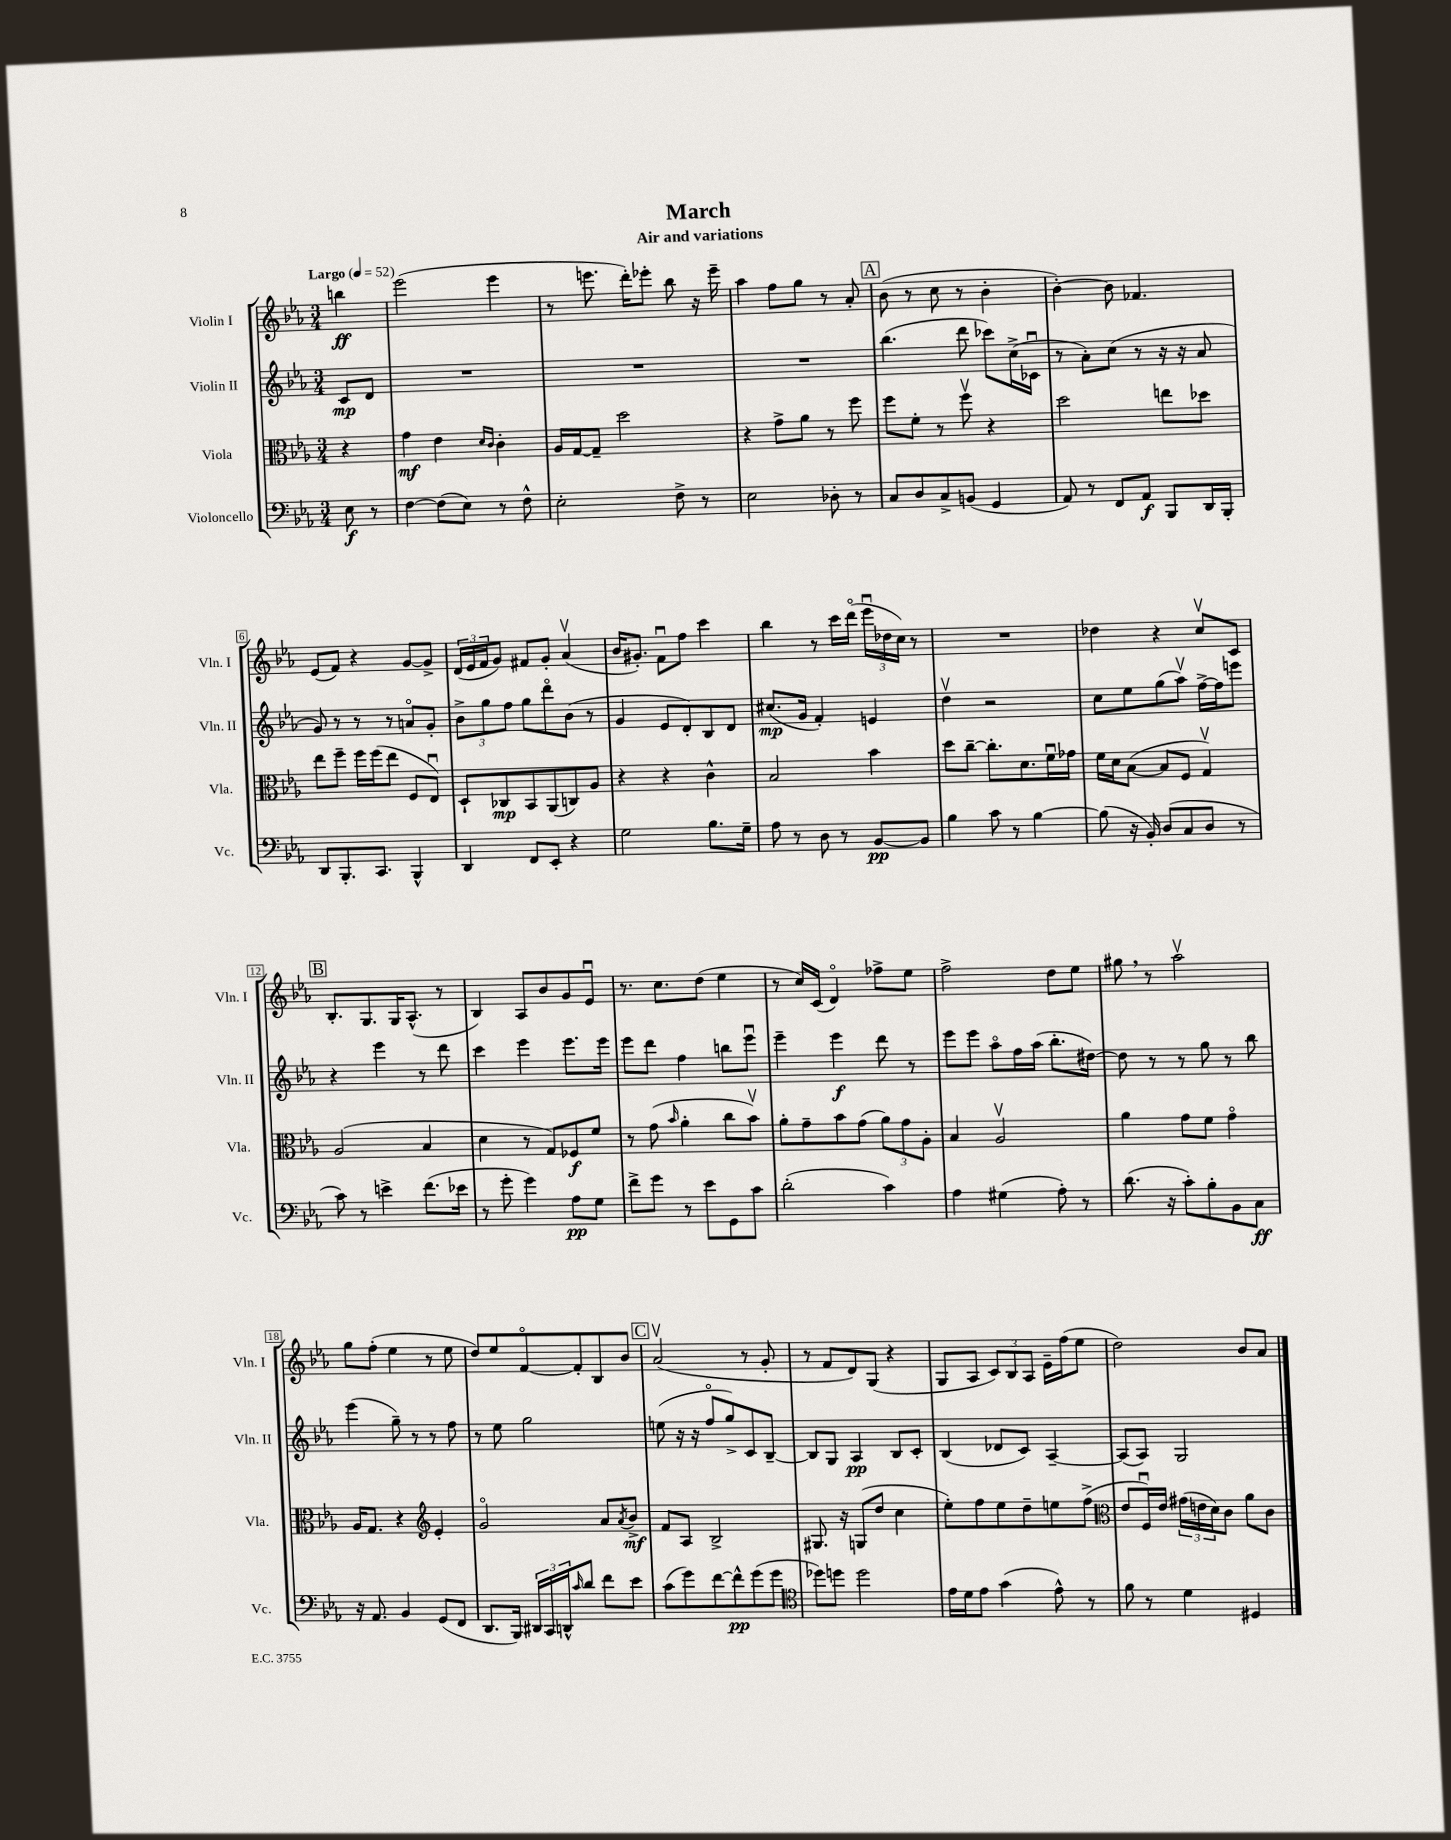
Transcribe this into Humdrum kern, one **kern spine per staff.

**kern	**dynam	**kern	**dynam	**kern	**dynam	**kern	**dynam
*part4	*part4	*part3	*part3	*part2	*part2	*part1	*part1
*staff4	*staff4	*staff3	*staff3	*staff2	*staff2	*staff1	*staff1
*I"Violoncello	*	*I"Viola	*	*I"Violin II	*	*I"Violin I	*
*I'Vc.	*	*I'Vla.	*	*I'Vln. II	*	*I'Vln. I	*
*clefF4	*	*clefC3	*	*clefG2	*	*clefG2	*
*k[b-e-a-]	*	*k[b-e-a-]	*	*k[b-e-a-]	*	*k[b-e-a-]	*
*M3/4	*	*M3/4	*	*M3/4	*	*M3/4	*
*MM52	*	*MM52	*	*MM52	*	*MM52	*
=	=	=	=	=	=	=	=
!	!	!	!	!	!	!LO:TX:a:B:t=Largo	!
8E-\	f	4r	.	8c/L	mp	4bbn\	ff
8r	.	.	.	8d/J	.	.	.
=1	=1	=1	=1	=1	=1	=1	=1
[4F\	.	4g\	mf	2.r	.	(2eee-\	.
(8F\L]	.	4e-\	.	.	.	.	.
8E-\J)	.	.	.	.	.	.	.
.	.	16qqd/LL	.	.	.	.	.
.	.	16qqc/JJ	.	.	.	.	.
8r	.	4c'\	.	.	.	4eee-\	.
8F^^\	.	.	.	.	.	.	.
=2	=2	=2	=2	=2	=2	=2	=2
2E-'\	.	16A-/LL	.	2.r	.	8r	.
.	.	[16G/J	.	.	.	.	.
.	.	8G~/J]	.	.	.	8.eeen\	.
.	.	2dd\	.	.	.	.	.
.	.	.	.	.	.	16ddd'\KL)	.
.	.	.	.	.	.	8eee-X'\J	.
8F^\	.	.	.	.	.	8bb-\	.
8r	.	.	.	.	.	16r	.
.	.	.	.	.	.	16eee-~\	.
=3	=3	=3	=3	=3	=3	=3	=3
2E-\	.	4r	.	2.r	.	4aa-\	.
.	.	8g^\L	.	.	.	8ff\L	.
.	.	8a-\J	.	.	.	8gg\J	.
8D-X'\	.	8r	.	.	.	8r	.
8r	.	8ff\	.	.	.	8a-'/	.
!!LO:REH:place=s1:t=A
=4	=4	=4	=4	=4	=4	=4	=4
8C/L	.	8ff\L	.	(4.bb-\	.	(8b-\	.
8D/	.	8f'\J	.	.	.	8r	.
8C^/	.	8r	.	.	.	8cc\	.
(8BBn/J	.	8ffv\	.	8ddd\	.	8r	.
4GG/	.	4r	.	8ccc-X\L)	.	4b-'\	.
.	.	.	.	(16cc^\L	.	.	.
.	.	.	.	16c-Xu\JJ	.	.	.
=5	=5	=5	=5	=5	=5	=5	=5
8AA-/)	.	2dd\	.	8r	.	[4b-'\)	.
8r	.	.	.	8a-'\L)	.	.	.
8FF/L	.	.	.	(8cc\J	.	8b-\]	.
8AA-/J	f	.	.	8r	.	4.f-X/	.
8BBB-/L	.	8een\L	.	16r	.	.	.
.	.	.	.	16r	.	.	.
16DD/L	.	8dd-X\J	.	8a-/	.	.	.
16BBB-'/JJ	.	.	.	.	.	.	.
!!LO:LB:g=z
=6	=6	=6	=6	=6	=6	=6	=6
8DD/L	.	8ee-\L	.	8g/)	.	(8e-/L	.
8.BBB-'/	.	8ff~\J	.	8r	.	8f/J)	.
.	.	16ff\LL	.	8r	.	4r	.
8.CC/J	.	(16ff\J	.	.	.	.	.
.	.	8ee-\J	.	8r	.	.	.
4BBB-^^/	.	8F/L	.	8an/L	.	[8g/L	.
.	.	8E-u/J)	.	8g'/J	.	8g^/J]	.
=7	=7	=7	=7	=7	=7	=7	=7
4DD/	.	8D`/L	.	12b-^\L	.	(24d/LL	.
.	.	.	.	.	.	24e-/	.
.	.	.	.	12gg\	.	24f/J	.
.	.	8C-X/	mp	.	.	8g/J)	.
.	.	.	.	12ff\J	.	.	.
8FF/L	.	8BB-/	.	8gg\L	.	8f#X/L	.
8EE-'/J	.	(8AA-/	.	8ddd\	.	8g'/J	.
4r	.	8Cn/)	.	(8b-\J	.	(4a-v/	.
.	.	8A-/J	.	8r	.	.	.
=8	=8	=8	=8	=8	=8	=8	=8
2G\	.	4r	.	4g/	.	16b-/KL	.
.	.	.	.	.	.	8.g#X'/J)	.
.	.	4r	.	8e-/L	.	8fu\L	.
.	.	.	.	8d'/)	.	8ff\J	.
8.B-\L	.	4c^^\	.	8B-/	.	4ccc\	.
.	.	.	.	8d/J	.	.	.
16G~\Jk	.	.	.	.	.	.	.
=9	=9	=9	=9	=9	=9	=9	=9
8A-\	.	2B-/	.	(8.cc#X/L	mp	4bb-\	.
8r	.	.	.	.	.	.	.
.	.	.	.	16g/Jk	.	.	.
8D\	.	.	.	4f'/)	.	8r	.
8r	.	.	.	.	.	16ccc\LL	.
.	.	.	.	.	.	(16ddd\JJ	.
[8BB-/L	pp	4b-\	.	4en/	.	24eee-u\LL	.
.	.	.	.	.	.	24dd-X\	.
.	.	.	.	.	.	24cc\JJ)	.
8BB-/J]	.	.	.	.	.	8r	.
=10	=10	=10	=10	=10	=10	=10	=10
4B-\	.	8dd\L	.	4ddv\	.	2.r	.
.	.	[8cc~\J	.	.	.	.	.
8c\	.	8.cc'\L]	.	2r	.	.	.
8r	.	.	.	.	.	.	.
.	.	8.d\	.	.	.	.	.
[4B-\	.	.	.	.	.	.	.
.	.	16fu\L	.	.	.	.	.
.	.	16g-X\JJ	.	.	.	.	.
=11	=11	=11	=11	=11	=11	=11	=11
(8B-\]	.	16f\LL	.	8cc\L	.	4dd-X\	.
.	.	16d\J	.	.	.	.	.
16r	.	([8B-\J	.	8ee-\	.	.	.
16BB-'/)	.	.	.	.	.	.	.
(8D/L	.	8B-/L]	.	(8gg\	.	4r	.
8C/	.	8F/J	.	8aa-v\J)	.	.	.
8D/J	.	4Gv/)	.	[16ff^\LL	.	8ccv/L	.
.	.	.	.	16ff\J]	.	.	.
8r	.	.	.	8eeen\J	.	8c/J	.
!!LO:LB:g=z
!!LO:REH:place=s1:t=B
=12	=12	=12	=12	=12	=12	=12	=12
8c\)	.	(2A-/	.	4r	.	8.B-'/L	.
8r	.	.	.	.	.	.	.
.	.	.	.	.	.	8.G/	.
4en^\	.	.	.	4eee-\	.	.	.
.	.	.	.	.	.	16G/K	.
.	.	.	.	.	.	(8.A-^^/J	.
(8.f\L	.	4B-/	.	8r	.	.	.
.	.	.	.	8ddd\	.	8r	.
16e-X\Jk	.	.	.	.	.	.	.
=13	=13	=13	=13	=13	=13	=13	=13
8r	.	4d\	.	4ccc\	.	4B-/)	.
8g'\	.	.	.	.	.	.	.
4g\)	.	8r	.	4eee-\	.	8A-/L	.
.	.	8G/L)	.	.	.	8b-/	.
8A-\L	pp	8F-X/	f	8.eee-\L	.	8g/	.
8G\J	.	8f/J	.	.	.	8e-u/J	.
.	.	.	.	16eee-\Jk	.	.	.
=14	=14	=14	=14	=14	=14	=14	=14
8f^\L	.	8r	.	8eee-\L	.	8.r	.
8g\J	.	(8g\	.	8ddd\J	.	.	.
.	.	.	.	.	.	8.cc\L	.
.	.	16qqb-/	.	.	.	.	.
8r	.	4a-'\	.	4ff\	.	.	.
8e-\L	.	.	.	.	.	(8dd\J	.
8GG\	.	8cc\L	.	8bbn\L	.	4ee-\	.
8c\J	.	8b-v\J)	.	8eee-u\J	.	.	.
=15	=15	=15	=15	=15	=15	=15	=15
(2d'\	.	8a-'\L	.	4eee-~\	.	8r	.
.	.	8g~\	.	.	.	16cc/LL)	.
.	.	.	.	.	.	(16c/JJ	.
.	.	8b-\	.	4eee-\	f	4d/)	.
.	.	(8g\J	.	.	.	.	.
4c\)	.	12a-\L)	.	8ddd\	.	8ff-X^\L	.
.	.	12g\	.	.	.	.	.
.	.	.	.	8r	.	8ee-\J	.
.	.	12A-'\J	.	.	.	.	.
=16	=16	=16	=16	=16	=16	=16	=16
4A-\	.	4B-/	.	8eee-\L	.	2ff^\	.
.	.	.	.	8eee-\J	.	.	.
(4G#X\	.	2A-v/	.	8aa-\L	.	.	.
.	.	.	.	16ff\L	.	.	.
.	.	.	.	(16aa-\JJ	.	.	.
8A-'\)	.	.	.	8.bb-'\L	.	8dd\L	.
8r	.	.	.	.	.	8ee-\J	.
.	.	.	.	[16dd#X\Jk)	.	.	.
=17	=17	=17	=17	=17	=17	=17	=17
(8.d\	.	4a-\	.	8dd#\]	.	8gg#X,\	.
.	.	.	.	8r	.	8r	.
16r	.	.	.	.	.	.	.
8c'\L)	.	8g\L	.	8r	.	2aa-v\	.
8B-'\	.	8f\J	.	8gg\	.	.	.
8BB-\	.	4g\	.	8r	.	.	.
8C\J	ff	.	.	8bb-\	.	.	.
!!LO:LB:g=z
=18	=18	=18	=18	=18	=18	=18	=18
16r	.	16A-/KL	.	(4eee-\	.	8gg\L	.
8.AA-/	.	8.G/J	.	.	.	.	.
.	.	.	.	.	.	(8ff'\J	.
4BB-/	.	4r	.	8gg~\)	.	4ee-\	.
.	.	.	.	8r	.	.	.
*	*	*clefG2	*	*	*	*	*
(8GG/L	.	4e-'/	.	8r	.	8r	.
8FF/J	.	.	.	8ff\	.	8ee-\	.
=19	=19	=19	=19	=19	=19	=19	=19
8.DD/L	.	2g/	.	8r	.	8dd/L)	.
.	.	.	.	8ee-\	.	8ee-/	.
16BBB-/Jk)	.	.	.	.	.	.	.
24DD#X/LL	.	.	.	2gg\	.	[8f/	.
24CC/	.	.	.	.	.	.	.
24DDn^^/J	.	.	.	.	.	.	.
16qqc/	.	.	.	.	.	.	.
8d/J	.	.	.	.	.	8f'/]	.
8f\L	.	8a-/L	.	.	.	8B-/	.
.	.	8qa-/	.	.	.	.	.
8e-\J	.	8b-^/J	mf	.	.	8b-/J	.
!!LO:REH:place=s1:t=C
=20	=20	=20	=20	=20	=20	=20	=20
(8c\L	.	8f/L	.	(8een\	.	(2a-v/	.
8g\)	.	8A-/J	.	16r	.	.	.
.	.	.	.	16r	.	.	.
[8f\	.	2B-^/	.	8ff/L	.	.	.
8f^^\]	pp	.	.	8gg^/)	.	.	.
(8g\	.	.	.	8c/	.	8r	.
8g\J	.	.	.	[8B-~/J	.	8g'/	.
=21	=21	=21	=21	=21	=21	=21	=21
*clefC4	*	*	*	*	*	*	*
8dd-X\L)	.	8.G#X/	.	8B-/L]	.	8r	.
8ddn\J	.	.	.	8G/J	.	8f/L	.
.	.	16r	.	.	.	.	.
2dd\	.	(8Gn/L	.	4A-/	pp	8d/)	.
.	.	8dd/J	.	.	.	(8G/J	.
.	.	4cc\	.	8B-/L	.	4r	.
.	.	.	.	8c'/J	.	.	.
=22	=22	=22	=22	=22	=22	=22	=22
16e-\LL	.	8ee-'\L)	.	(4B-/	.	8G/L	.
16d\J	.	.	.	.	.	.	.
8e-\J	.	8ff\	.	.	.	8A-/J	.
(4g\	.	8ee-\	.	8d-X/L	.	12c/L)	.
.	.	.	.	.	.	12B-/	.
.	.	8dd~\	.	8c/J)	.	.	.
.	.	.	.	.	.	12A-/J	.
8e-^^\)	.	8een\	.	[4A-~/	.	16e-~\LL	.
.	.	.	.	.	.	(16ff\J	.
8r	.	(8ff^\J	.	.	.	8ee-\J	.
=23	=23	=23	=23	=23	=23	=23	=23
*	*	*clefC3	*	*	*	*	*
8f\	.	8e-/L	.	(8A-/L]	.	2dd\)	.
8r	.	16Fu/L)	.	8A-/J)	.	.	.
.	.	16e-/JJ	.	.	.	.	.
4d\	.	(24g#X\LL	.	2G/	.	.	.
.	.	24en\	.	.	.	.	.
.	.	24d\J)	.	.	.	.	.
.	.	8c\J	.	.	.	.	.
4D#X/	.	8a-\L	.	.	.	8b-/L	.
.	.	8c\J	.	.	.	8a-/J	.
==	==	==	==	==	==	==	==
*-	*-	*-	*-	*-	*-	*-	*-
